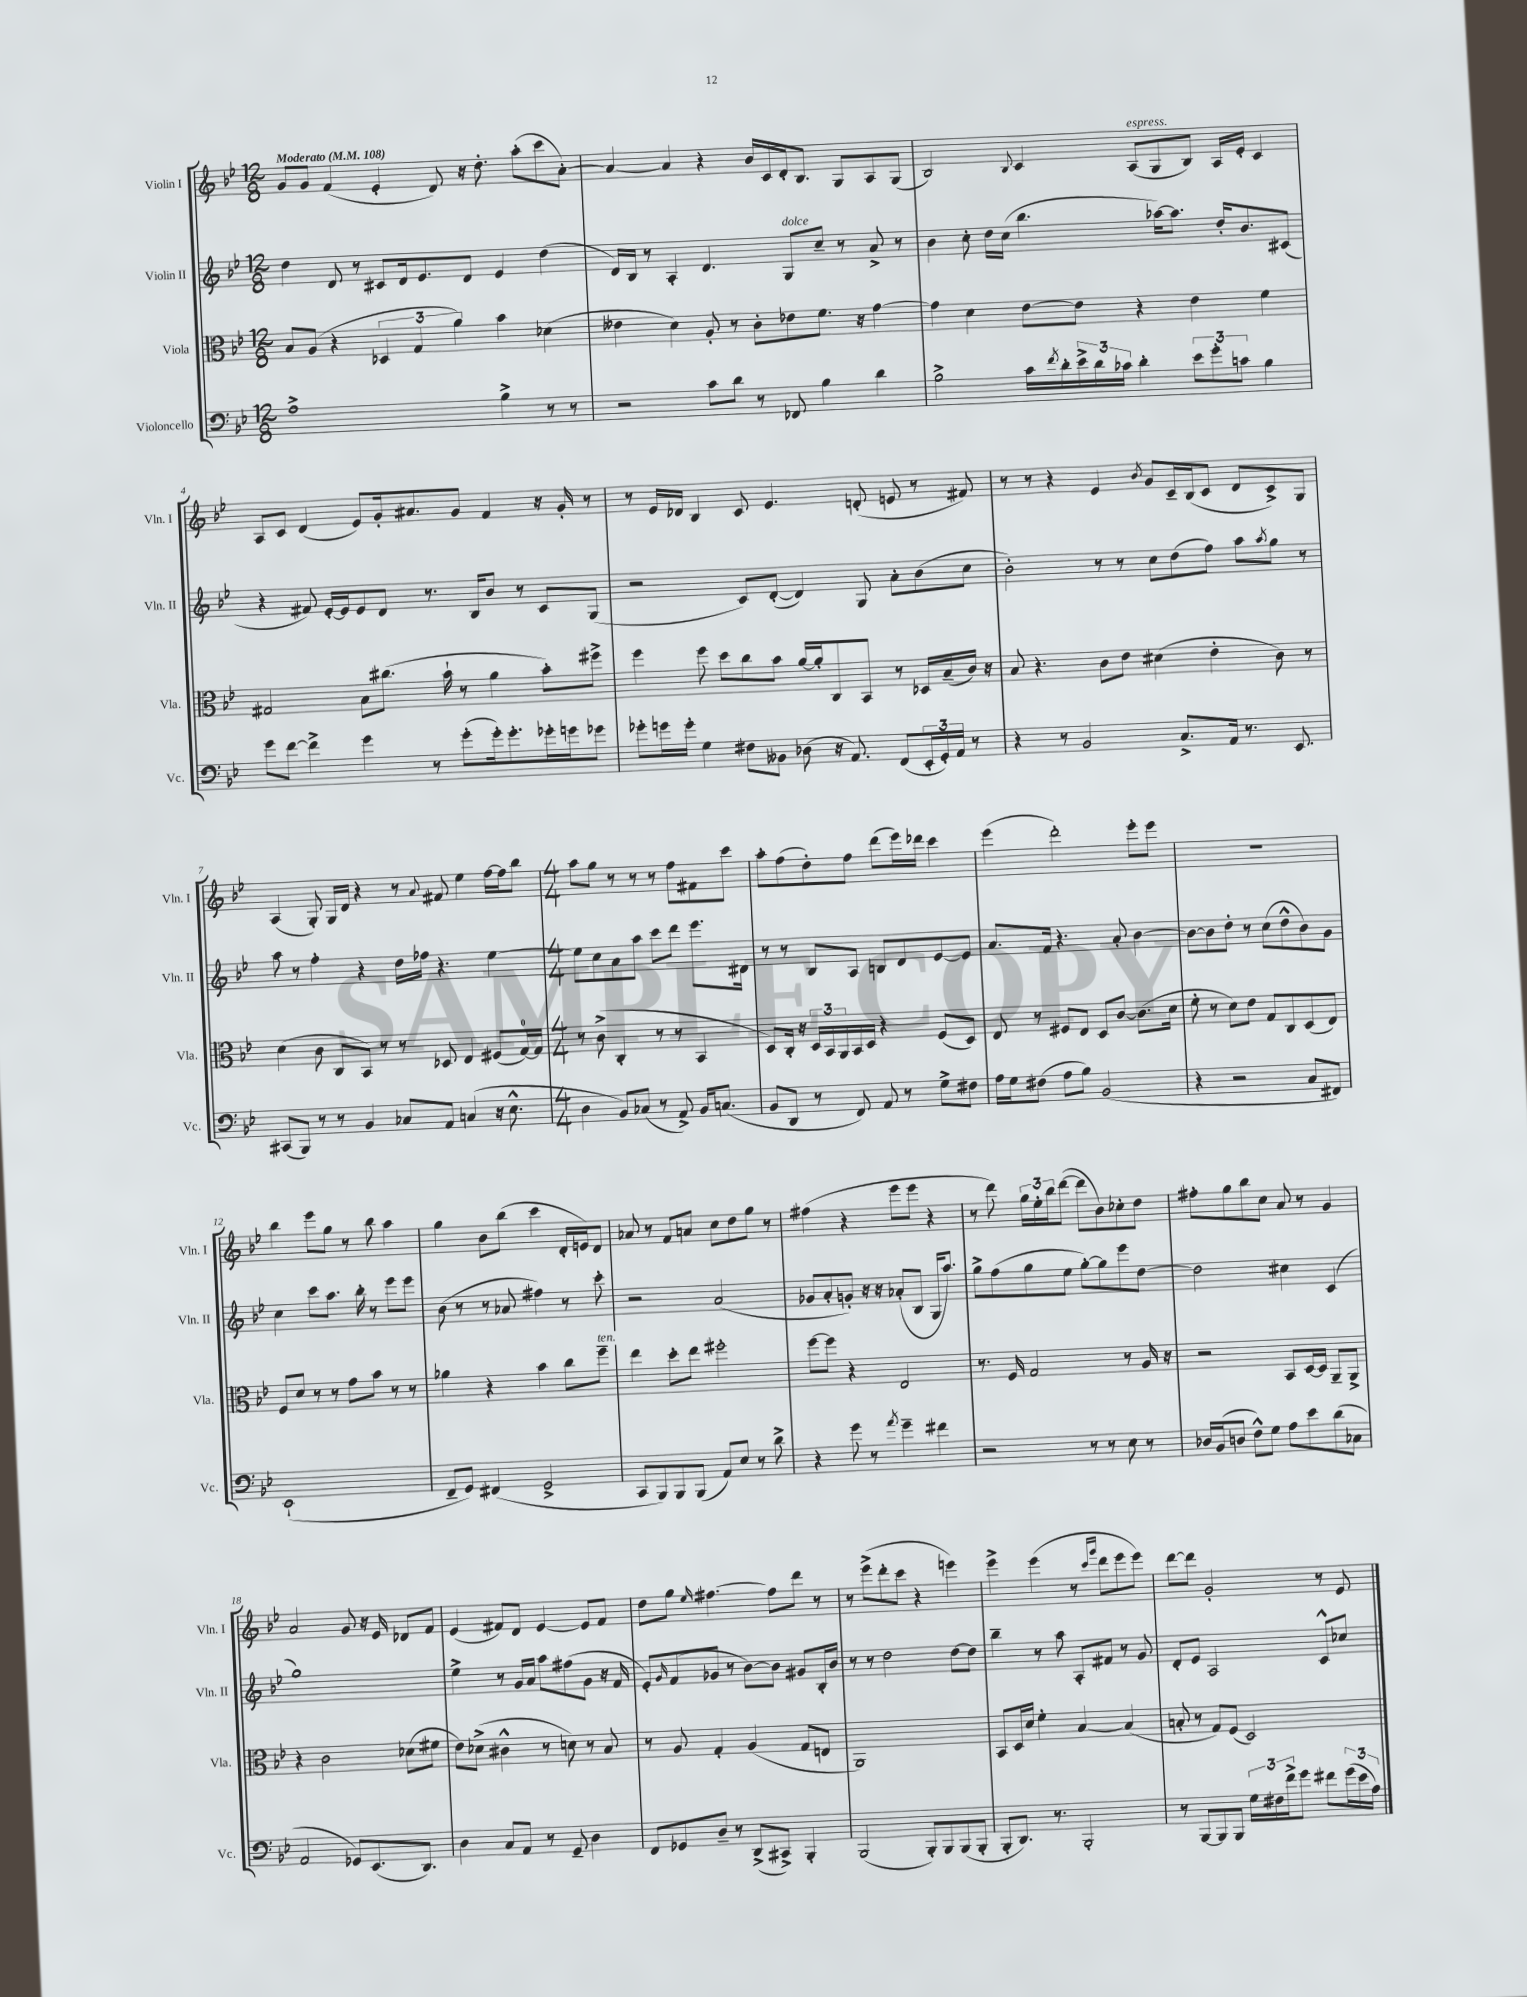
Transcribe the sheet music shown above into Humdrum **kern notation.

**kern	**kern	**kern	**kern
*part4	*part3	*part2	*part1
*staff4	*staff3	*staff2	*staff1
*I"Violoncello	*I"Viola	*I"Violin II	*I"Violin I
*I'Vc.	*I'Vla.	*I'Vln. II	*I'Vln. I
*clefF4	*clefC3	*clefG2	*clefG2
*k[b-e-]	*k[b-e-]	*k[b-e-]	*k[b-e-]
*M12/8	*M12/8	*M12/8	*M12/8
*MM108	*MM108	*MM108	*MM108
=1	=1	=1	=1
!	!	!	!LO:TX:a:B:t=Moderato
1A^	8B-/L	4dd\	8g/L
.	(8A/J	.	8g/J
.	4r	8d/	(4f/
.	.	8r	.
.	6D-X/	8c#X/L	4e-'/
.	.	16d/k	.
.	6G/	.	.
.	.	8.e-/	.
.	.	.	8d/)
.	6a\)	.	.
.	.	8d/J	16r
.	.	.	8.dd'\
4B-^\	4b-\	4e-/	.
.	.	.	(8aa'\L
8r	(4d-X\	(4dd\	8ccc\
8r	.	.	[8a'\J)
=2	=2	=2	=2
2r	4e--X\	16d/LL)	4a/_
.	.	16B-/JJ	.
.	.	8r	.
.	4d\)	4A'/	4a/]
8c\L	8A'/	4.d/	4r
8d\J	8r	.	.
8r	8c'\L	.	16b-/LL
.	.	.	16c/
!	!	!LO:TX:a:i:t=dolce	!
8FF-X/	8e-X\	8G/L	16d'/J
.	.	.	8.B-/J
4B-\	8.f\J	8cc~/J	.
.	.	8r	8G/L
.	16r	.	.
4d\	[4g\	8a^/	8A/
.	.	8r	(8G/J
=3	=3	=3	=3
2B-^\	4g\]	4b-\	2B-/)
.	4d\	8cc'\	.
.	.	16dd\LL	.
.	.	(16cc\JJ	.
.	.	.	8qqB-/
16c\LL	[8e-\L	4.bb-\	4c/
8qf/	.	.	.
16d'\	.	.	.
24e-^\	8e-\J]	.	.
24d\	.	.	.
24c-X\JJ	.	.	.
!	!	!	!LO:TX:a:i:t=espress.
4d'\	4r	.	(8A/L
.	.	[16aa-X\KL)	8G/
.	.	8.aa-\J]	.
12e-\L	4e-\	.	8B-/J)
12g'\	.	.	.
.	.	16dd'/KL	16A/LL
12cn\J	.	.	.
.	.	8.b-/	16e-'/JJ
4B-\	4f\	.	4c/
.	.	(8c#X/J	.
!!LO:LB:g=z
=4	=4	=4	=4
8g\L	2G#X/	4r	8A/L
[8f\J	.	.	8c/J
4f^\]	.	8f#X/)	(4d/
.	.	[16e-'/LL	.
.	.	16e-/J]	.
4g\	8B-\L	8e-/	8e-/L)
.	(8.cc#X\J	8d/J	16g'/k
.	.	.	8.a#X/
8r	.	8.r	.
.	16b-`\	.	.
(8g'\L	8r	.	8g/J
.	.	16B-/KL	.
16g'\k)	4a\	8b-/J	4f/
8.g'\	.	.	.
.	.	8r	.
16g-X'\L	8b-'\L)	8c/L	16r
16gn\J	.	.	16g'/
8g-X\J	8ff#X^\J	(8G/J	8r
=5	=5	=5	=5
8g-X'\L	4ff\	2r	8r
16gn\L	.	.	16e-/LL
16g'\JJ	.	.	16d-X/JJ
4G\	8ff\	.	4B-/
.	8dd\L	.	.
8F#X\L	8cc\	8c/L)	8c/
8BB--X\J	8b-\J	([8d'/J	4.e-/
(8D-X\	[16a/LL	4d/])	.
.	16a'/J]	.	.
16r	8C/	.	.
8.AA/)	.	.	.
.	8BB-/J	8G/	(8dn'/
(8FF/L	8r	8a'\L	8en/
24EE-'/L	16D-X/LL	(8b-\	8r
24GG'/)	.	.	.
.	(16B-~/	.	.
24AA/JJ	.	.	.
8r	16c/JJ)	8cc\J	8f#X/)
.	16r	.	.
=6	=6	=6	=6
4r	8B-/	2b-'\)	8r
.	4.r	.	8r
8r	.	.	4r
2BB-/	.	.	.
.	8c\L	8r	4e-/
.	8e-\J	8r	.
.	.	.	8qb-/
.	(4d#X\	8cc\L	8g/L
8.C^/L	.	(8dd\	16c~/L
.	.	.	(16B-/J
.	4e-'\	8ff\J)	8c/J
16AA/Jk	.	.	.
8.r	.	8aa\L	8d/L
.	.	8qaa/	.
.	8c\)	8gg\J	8c^/)
8.EE-/	.	.	.
.	8r	8r	8G/J
!!LO:LB:g=z
=7	=7	=7	=7
(8CC#X/L	(4d\	8aa\	(4A/
8BBB-/J)	.	8r	.
8r	8c\	4ff'\	8G'/)
8r	8C/L	.	16G/LL
.	.	.	16d/JJ
4BB-/	8BB-/J)	4r	4r
.	8r	.	.
8C-X/L	8r	16dd\LL	8r
.	.	16ff-X\JJ	.
.	.	.	8qqa/
8AA/J	8D-X/	4.r	8f#X/
(4Cn/	4E-/	.	4ee-\
16r	(8F#X/L	[4ee-\	[16ff\LL
8.E-^^\	.	.	16ff\J]
.	[16G/L)	.	8bb-\J
.	16G/JJ]	.	.
=8	=8	=8	=8
*M4/4	*M4/4	*M4/4	*M4/4
4D\	8r	8ee-\L]	8aa\L
.	(8c^\	8cc\	8gg\J
8BB-/L)	4C'/	8a\	8r
(8C-X/J	.	8aa\J	8r
8r	8r	8ccc\L	8r
8AA^/)	8r	8ddd\J	8ff\L
16BB-/KL	4BB-/	8.eee-\L	8f#X\
(8.Cn/J	.	.	.
.	.	.	8ccc\J
.	.	16d#X\Jk	.
=9	=9	=9	=9
8BB-/L	8D/L)	8r	8aa'\L
8DD/J	16C'/Jk	8r	(8ff\
.	16r	.	.
8r	24D/LL	8B-/L	8dd'\)
.	24BB-/	.	.
.	24AA/	.	.
8FF/)	16BB-/	8A/J	8ff\J
.	16D/JJ	.	.
8AA/	4r	8Bn/L	(8ddd\L
8r	.	8d/	16eee-\L)
.	.	.	16ddd-X\JJ
8G^\L	(8F/L	[8e-/	4ccc\
8F#X\J	8D/J)	8e-/J]	.
=10	=10	=10	=10
16A\LL	8E-/	8.a/L	(4eee-\
16G\J	.	.	.
(8F#X\J	8r	.	.
.	.	16f/Jk	.
8A\L	8F#X/L	4.r	2ddd'\)
8B-\J)	8E-/J	.	.
(2BB-/	8D/L	.	.
.	[8c/J	8a'/	.
.	(8.c\L]	[4b-\	8eee-'\L
.	.	.	8eee-\J
.	16d\Jk	.	.
=11	=11	=11	=11
4r	8f'\	8b-\L_	1r
.	8r	8b-\]	.
2r	8d\L)	8dd'\J	.
.	8e-\J	8r	.
.	8G/L	(8cc\L	.
.	8C/	8dd^^\	.
8C/L	(8D/	8b-\)	.
8FF#X/J)	8E-/J)	8g\J	.
!!LO:LB:g=z
=12	=12	=12	=12
(1EE-`	8F/L	4cc\	4bb-\
.	8d/J	.	.
.	8r	8ccc\L	8eee-\L
.	8r	8.aa\J	8gg\J
.	8g\L	.	8r
.	.	16bb-'\	.
.	8b-\J	8r	8bb-\
.	8r	8eee-\L	4aa\
.	8r	8eee-\J	.
=13	=13	=13	=13
8FF~/L	4a-X\	(8b-\	4gg\
8GG/J)	.	8r	.
(4FF#X/	4r	8r	8b-\L
.	.	8a-X/	(8bb-\J
2GG^/	4b-\	4ff#X\)	4ccc\
.	8cc\L	8r	16d'/LL
.	.	.	16en/J)
!	!LO:TX:a:i:t=ten.	!	!
.	8ff~\J	8ccc'\	8d/J
=14	=14	=14	=14
8CC/L	4ee-\	2r	8a-X/
8BBB-/)	.	.	8r
8BBB-/	8dd'\L	.	8f/L
(8BBB-/J	8ee-\J	.	8an/J
8AA/L)	2ff#X'\	(2a/	8cc\L
8E-/J	.	.	8dd\
8r	.	.	8gg\J
8d^\	.	.	8r
=15	=15	=15	=15
4r	[8ff\L	8g-X/L	(4ff#X\
.	8ff\J]	8a'/	.
8g\	4r	8gn'/J)	4r
8r	.	16r	.
.	.	16r	.
8qa/	.	.	.
4g~\	2E-/	(8a-X'/L	8eee-\L
.	.	8B-/J	8eee-\J
4f#X\	.	16G/KL	4r
.	.	8.aa/J)	.
=16	=16	=16	=16
2r	8.r	8gg^\L	8r
.	.	(8ff\	8ddd\)
.	16F/	.	.
.	2G/	8gg\	24gg\LL
.	.	.	24ee-'\
.	.	.	24bb-\J
.	.	8ee-\J	([8ddd\J
8r	.	[8gg'\L)	8ddd\L]
8r	.	8gg\]	8b-\)
8E-\	8r	8eee-\	8cc-X'\
8r	16A/	[8dd\J	8dd\J
.	16r	.	.
=17	=17	=17	=17
16D-X/LL	2r	2dd\]	8ff#X'\L
(16BB-/J	.	.	.
8Dn/J	.	.	8gg\
8F^^\L)	.	.	8bb-\
8G\J	.	.	8cc\J
8A\L	8BB-/L	4cc#X\	8a/
8e-\	[16D/L	.	8r
.	16D/JJ]	.	.
(8d\	8AA~/L	(4c/	4g/
8C-X\J	8AA^/J	.	.
!!LO:LB:g=z
=18	=18	=18	=18
2AA/	4r	1gg)	2a/
.	2c\	.	.
8GG-X/L)	.	.	8g/
(8.EE-/	.	.	16r
.	.	.	16e-/
.	(8d-X\L	.	8d-X/L
8.DD/J)	.	.	.
.	8f#X\J	.	8f/J
=19	=19	=19	=19
4D\	8e-\L)	4ee-^\	(4e-/
.	(8d-X^\J	.	.
8C/L	4c#X^^\	8r	8f#X/L)
8AA/J	.	16g/LL	8d/J
.	.	16a/JJ	.
8r	8r	8aa\L	[4e-/
8GG~/	8dn\)	(8ff#X\	.
4D\	8r	8g\J	8e-/L]
.	8B-/	16r	8f#/J
.	.	16f/	.
=20	=20	=20	=20
8FF/L	8r	8e-'/L)	8dd\L
.	.	16qqg/	.
8GG-X/	8A/	(8f/	8gg\J
.	.	.	16qqee-/
8D~/J	4G'/	8g-X/J	[4.ff#X\
8r	.	8r	.
(8DD^/L	(4A/	[8b-\L)	.
8CC#X^/J)	.	8b-\J]	8ff#\L]
4BBB-'/	8G/L	8g#X/L	8ddd\J
.	8En/J	16B-'/L	8r
.	.	16b-/JJ	.
=21	=21	=21	=21
(2BBB-/	1AA)	8r	8r
.	.	8r	(8eee-^\L
.	.	2dd\	8ddd'\
.	.	.	8ccc\J
8BBB-'/L)	.	.	4r
8BBB-/	.	.	.
(8BBB-/	.	[8dd\L	4eeen\)
8BBB-'/J	.	8dd\J]	.
=22	=22	=22	=22
8BBB-'/L	8BB-/L	4bb-~\	4eee-^\
8.DD/J)	16D/L	.	.
.	16d/JJ	.	.
.	4f'\	8r	(4eee-\
8.r	.	.	.
.	.	8aa\	.
2BBB-'/	[4B-/	8A'/L	8r
.	.	.	16qqccc/LL
.	.	.	16qqggg/JJ
.	.	8f#X/J	8ddd\L
.	(4B-/]	8r	8eee-\
.	.	8g/	8eee-\J)
=23	=23	=23	=23
8r	8Bn'/	8d'/L	[8ddd\L
[8BBB-/L	8r	8e-/J	8ddd\J]
8BBB-/]	8G/L)	2A/	2g'/
8BBB-/J	(8F/J	.	.
24G\LL	2D/)	.	.
24F#X\	.	.	.
24f^\J	.	.	.
8g\J	.	.	.
8f#X\L	.	8c^^/L	8r
(24g\L	.	8cc-X/J	8e-/
24e-\	.	.	.
24A\JJ)	.	.	.
==	==	==	==
*-	*-	*-	*-
